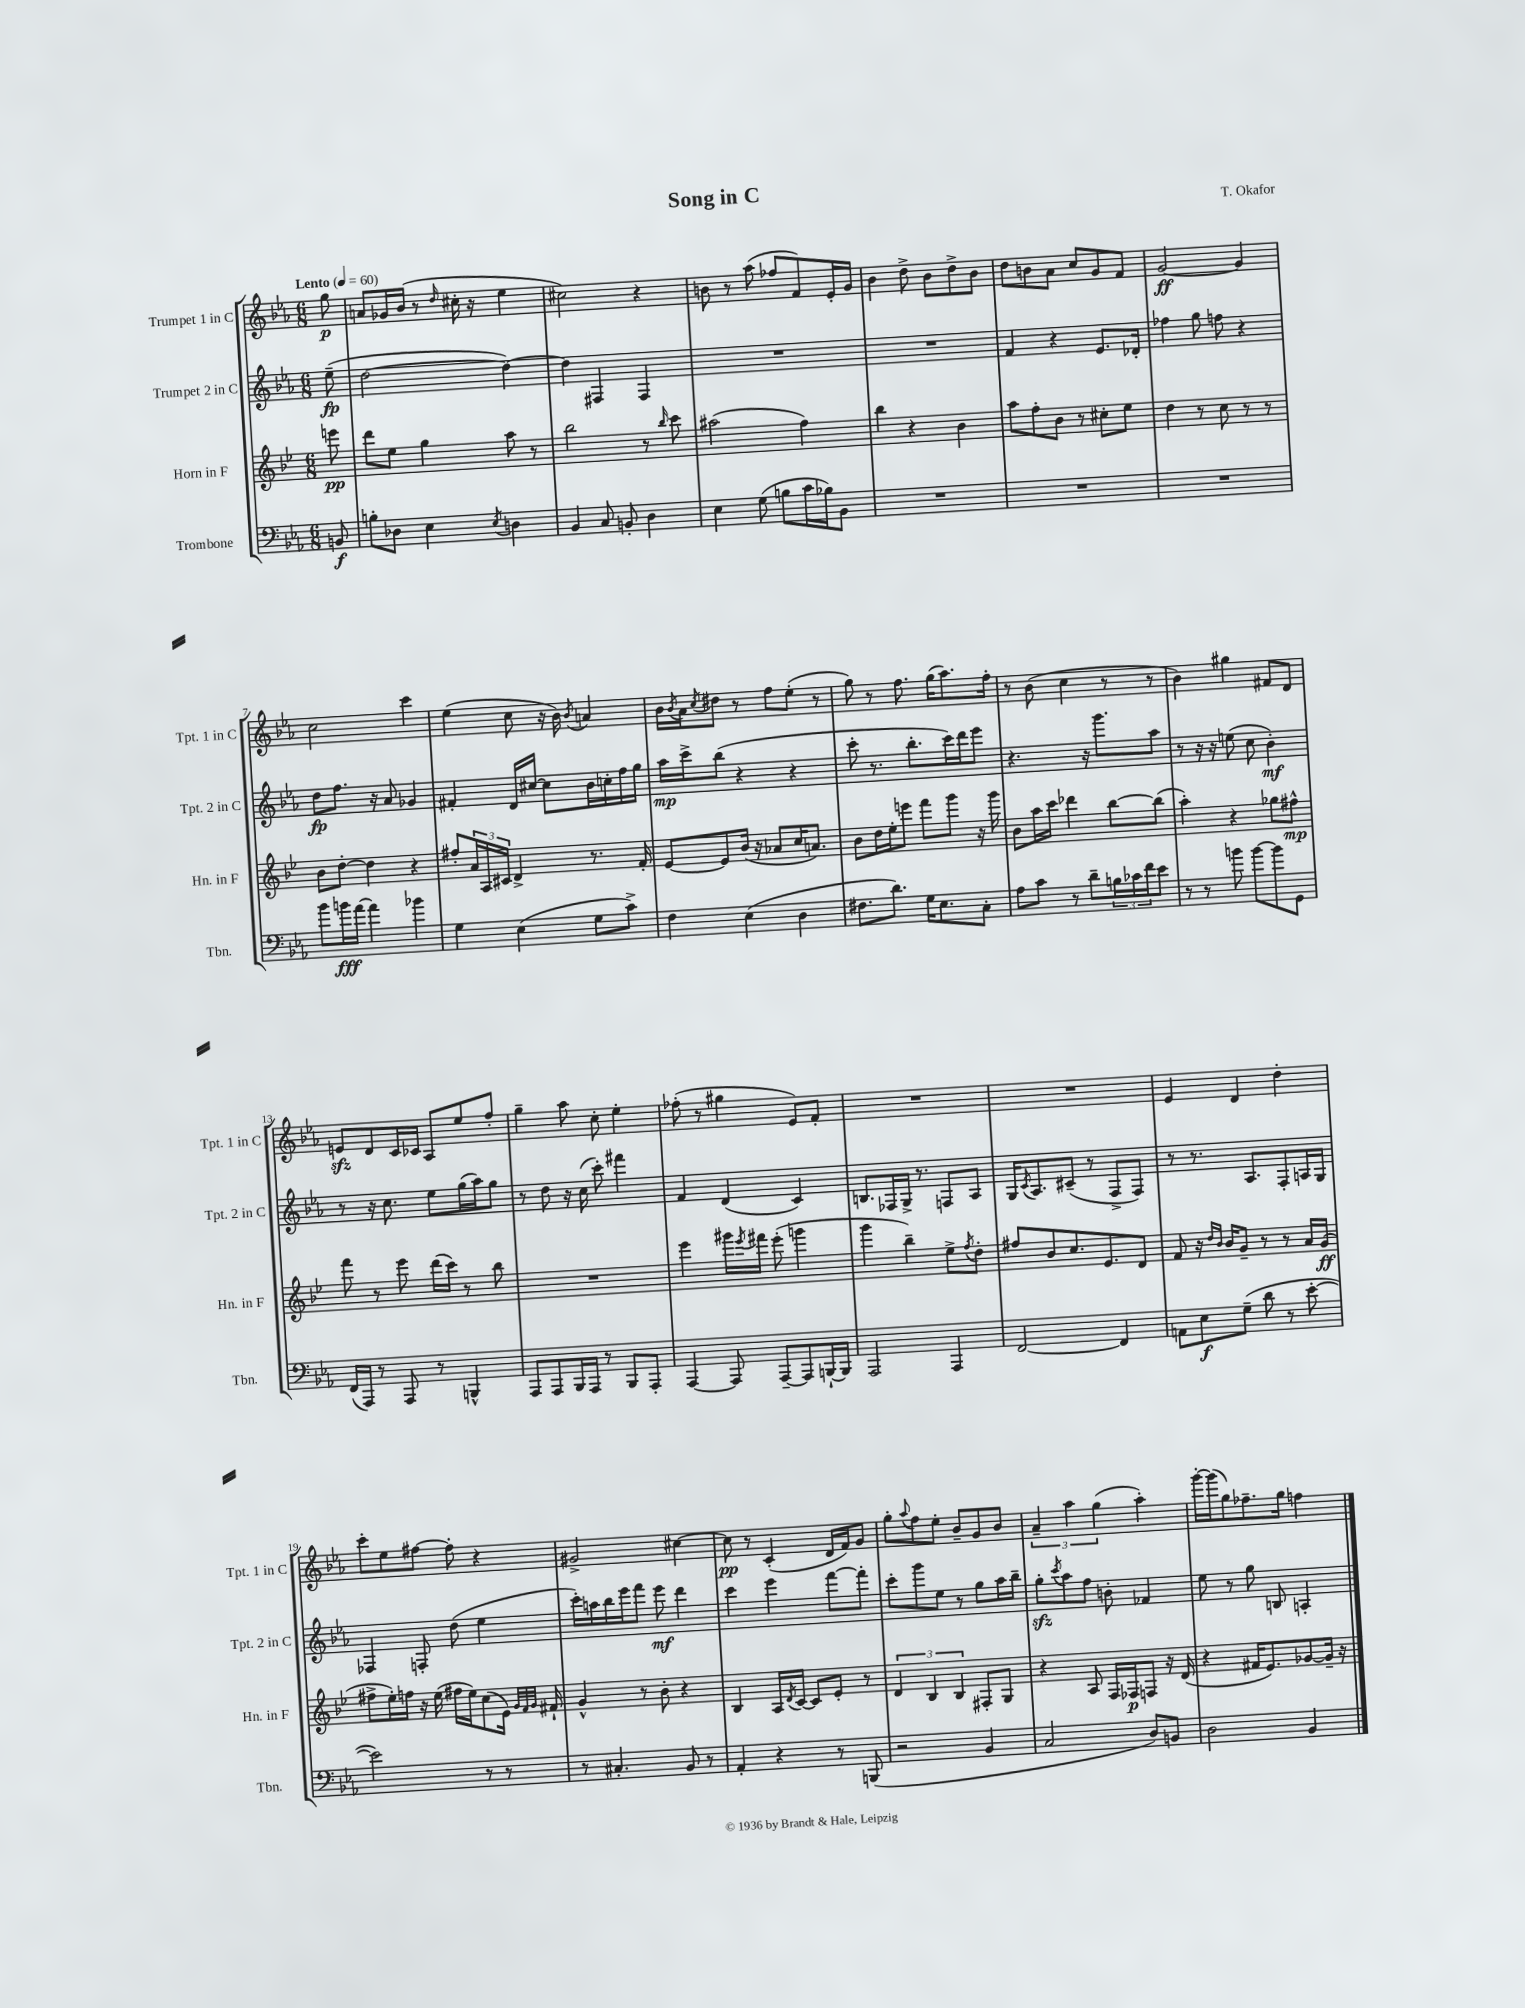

**kern	**kern	**kern	**kern
*staff4	*staff3	*staff2	*staff1
*clefF4	*clefG2	*clefG2	*clefG2
*k[b-e-a-]	*k[b-e-]	*k[b-e-a-]	*k[b-e-a-]
*M6/8	*M6/8	*M6/8	*M6/8
*MM60	*MM60	*MM60	*MM60
8BB	8eee	(8ee-~	8gg
=	=	=	=
8B'	8ddd	[2dd	8a
8D-	8ee-	.	16g-
.	.	.	(16b-
4E-	4gg	.	8r
.	.	.	16qqdd
.	.	.	16cc#'
.	.	.	16r
8qE-	.	.	.
4D	8aa	4dd_)	4ee-
.	8r	.	.
=	=	=	=
4BB-	2bb-	4dd]	2cc#)
8C	.	4F#	.
8BB'	.	.	.
4D	8r	4F#	4r
.	16qqbb-	.	.
.	8ccc	.	.
=	=	=	=
4E-	(2aa#	2.r	8b
.	.	.	8r
(8G	.	.	(8aa-
8B	.	.	8ff-
16c	4ff)	.	8f)
16B-)	.	.	.
8BB-	.	.	16e-'
.	.	.	16g
=	=	=	=
2.r	4bb-	2.r	4b-
.	4r	.	8dd^
.	.	.	8b-
.	4b-	.	8dd^
.	.	.	8b-
=	=	=	=
2.r	8aa	4f	8dd
.	8ff'	.	8b
.	8b-	4r	8a-
.	8r	.	8cc
.	8cc#'	8.e-	8g
.	8ee-	.	8f
.	.	16d-'	.
=	=	=	=
2.r	4dd	4ff-	[2g
.	8r	8gg	.
.	8cc	8ff	.
.	8r	4r	4g]
.	8r	.	.
=	=	=	=
8b-	8b-	8dd	2cc
16b	[8dd'	8.ff	.
[16a-	.	.	.
4a-]	4dd]	.	.
.	.	16r	.
.	.	8a-	.
4b-	4r	4g-	4ccc
=	=	=	=
4G	8ff#'	4f#'	(4ee-
.	24a	.	.
.	24A	.	.
.	24c#	.	.
(4E-	4d^	16d	8cc
.	.	[16cc#	.
.	.	8cc#]	16r
.	.	.	16b-)
.	.	.	8qb-
8G	8.r	16b-	4a
.	.	16cc'	.
8c^)	.	16ff	.
.	16f'	16gg	.
=	=	=	=
4F	[8e-	16aa-	16b-
.	.	.	8qb-
.	.	16ccc^	16a-
.	.	.	8qcc
.	8e-]	(8bb-	8dd#
(4E-	(16b-	4r	8r
.	16r	.	.
.	8a-	.	8ff
4D	16cc	4r	(8ee-'
.	8.a)	.	.
.	.	.	8r
=	=	=	=
8.F#	8b-	8ccc'	8gg)
.	16dd	8.r	8r
8.d)	16ee-'	.	.
.	8eee	.	8.ff
.	.	8.bb-'	.
16G	8fff	.	.
8.E-	.	.	(16gg
.	8ggg	16ccc)	8.aa-)
.	.	16ddd	.
8C'	16r	8eee-	.
.	16ggg	.	16ff'
=	=	=	=
8A-	8b-	4.r	8r
8c	16aa	.	(8b-
.	16ccc	.	.
8r	4ddd-	.	4cc
8d~	.	16r	.
.	.	8.ggg	.
24B	[8bb-	.	8r
24c-	.	.	.
24f	.	.	.
8e-	(8bb-]	8aa-	8r
=	=	=	=
8r	4aa')	8r	4b-)
8r	.	16r	.
.	.	16r	.
8b	4r	(8ee	4gg#
[8b	.	8cc	.
8b]	8gg-	4b-')	8f#
8GG	8ff#^^	.	8d
=	=	=	=
(16FF	8fff	8r	8e
16AAA-)	.	.	.
8r	8r	16r	8d
.	.	8.cc	.
8AAA-	8eee-	.	16c
.	.	.	16c-
8r	(16ddd	8ee-	8A-
.	16ccc)	.	.
4BBB^^	8r	(16gg	8ee-
.	.	16aa-)	.
.	8bb-	8gg	8ff'
=	=	=	=
8AAA-	2.r	8r	4gg~
8AAA-	.	8dd	.
16BBB-	.	16r	8aa-
16AAA-	.	(16cc	.
8r	.	8ccc')	8cc'
8BBB-	.	4fff#	4ee-'
8AAA-'	.	.	.
=	=	=	=
[4AAA-	4eee-	4f	(8ff-'
.	.	.	8r
8AAA-]	16ggg#	(4d	4gg#
.	8qeee-	.	.
.	16fff#	.	.
[8AAA-~	(8eee-'	.	.
8AAA-]	4ggg	4c)	8e-)
[16BBB`	.	.	8f'
16BBB]	.	.	.
=	=	=	=
2AAA-	4ggg	8.B	2.r
.	.	16F-	.
.	4bb-~)	16G^	.
.	.	8.r	.
4AAA-	8ee-^	8F	.
.	8qff	.	.
.	8dd'	8A-	.
=	=	=	=
[2FF	8ff#	16G	2.r
.	.	8qc	.
.	.	8.A-	.
.	8b-	.	.
.	8.cc	(8c#~	.
.	.	8r	.
.	8.e-	.	.
4FF]	.	8F^	.
.	8d	8F)	.
=	=	=	=
8AA	8f	8r	4e-
8E-	16r	8.r	.
.	16qqdd	.	.
.	16qqb-	.	.
.	16b-	.	.
(8G~	8g~	.	4d
.	.	8.A-	.
8d	8r	.	.
8r	8r	8F'	4dd'
[8e-'	16a	16A	.
.	(16g	16G	.
=	=	=	=
2e-])	8ff#^	4F-	8ccc'
.	16ee-')	.	8ee-
.	16ff	.	.
.	16r	8F'	[8ff#
.	(16ee-	.	.
.	16ff#	(8dd	8ff#']
.	16ee-)	.	.
8r	(8cc	4ee-	4r
8r	16e-)	.	.
.	32qqg	.	.
.	32qqf	.	.
.	32qqg	.	.
.	16f#`	.	.
=	=	=	=
8r	4g^^	16ccc')	2g#^
.	.	16aa	.
4.C#'	.	16bb-	.
.	.	16eee-	.
.	8r	8fff	.
.	8b-'	8eee-	.
8BB-	4r	4ddd	[4cc#
8r	.	.	.
=	=	=	=
4AA-'	4B-	4ccc	8cc#]
.	.	.	8r
4r	16A	4eee-	(4c'
.	8qd	.	.
.	[16c	.	.
.	8c]	.	.
8r	8e-'	[8fff	16d
.	.	.	16f)
(8BBB	8r	8fff']	8g
=	=	=	=
2r	6d	8ccc'	8gg'
.	.	.	8qqaa-
.	.	8ggg	8ff
.	6B-	.	.
.	.	8ee-	8ee-'
.	6B-	.	.
.	.	8r	8b-~
4BB-	8F#'	8gg	8g
.	8G	16aa-	8b-
.	.	16bb-~	.
=	=	=	=
2C	4r	8gg'	6a-~
.	.	8qccc	.
.	.	8aa-	.
.	.	.	6aa-
.	8A	8ff	.
.	.	.	(6gg
.	16F	8b'	.
.	16F-	.	.
8D)	8F	4f-	4aa-')
8BB	16r	.	.
.	(16d	.	.
=	=	=	=
2D	4r	8ee-	[16ggg'
.	.	.	(16ggg]
.	.	8r	8gg)
.	16f#	8gg	8.ff-~
.	8.e-)	.	.
.	.	8B	.
.	.	.	16gg
4BB-	[8g-	4A'	4ff
.	16g-~]	.	.
.	16r	.	.
==	==	==	==
*-	*-	*-	*-
